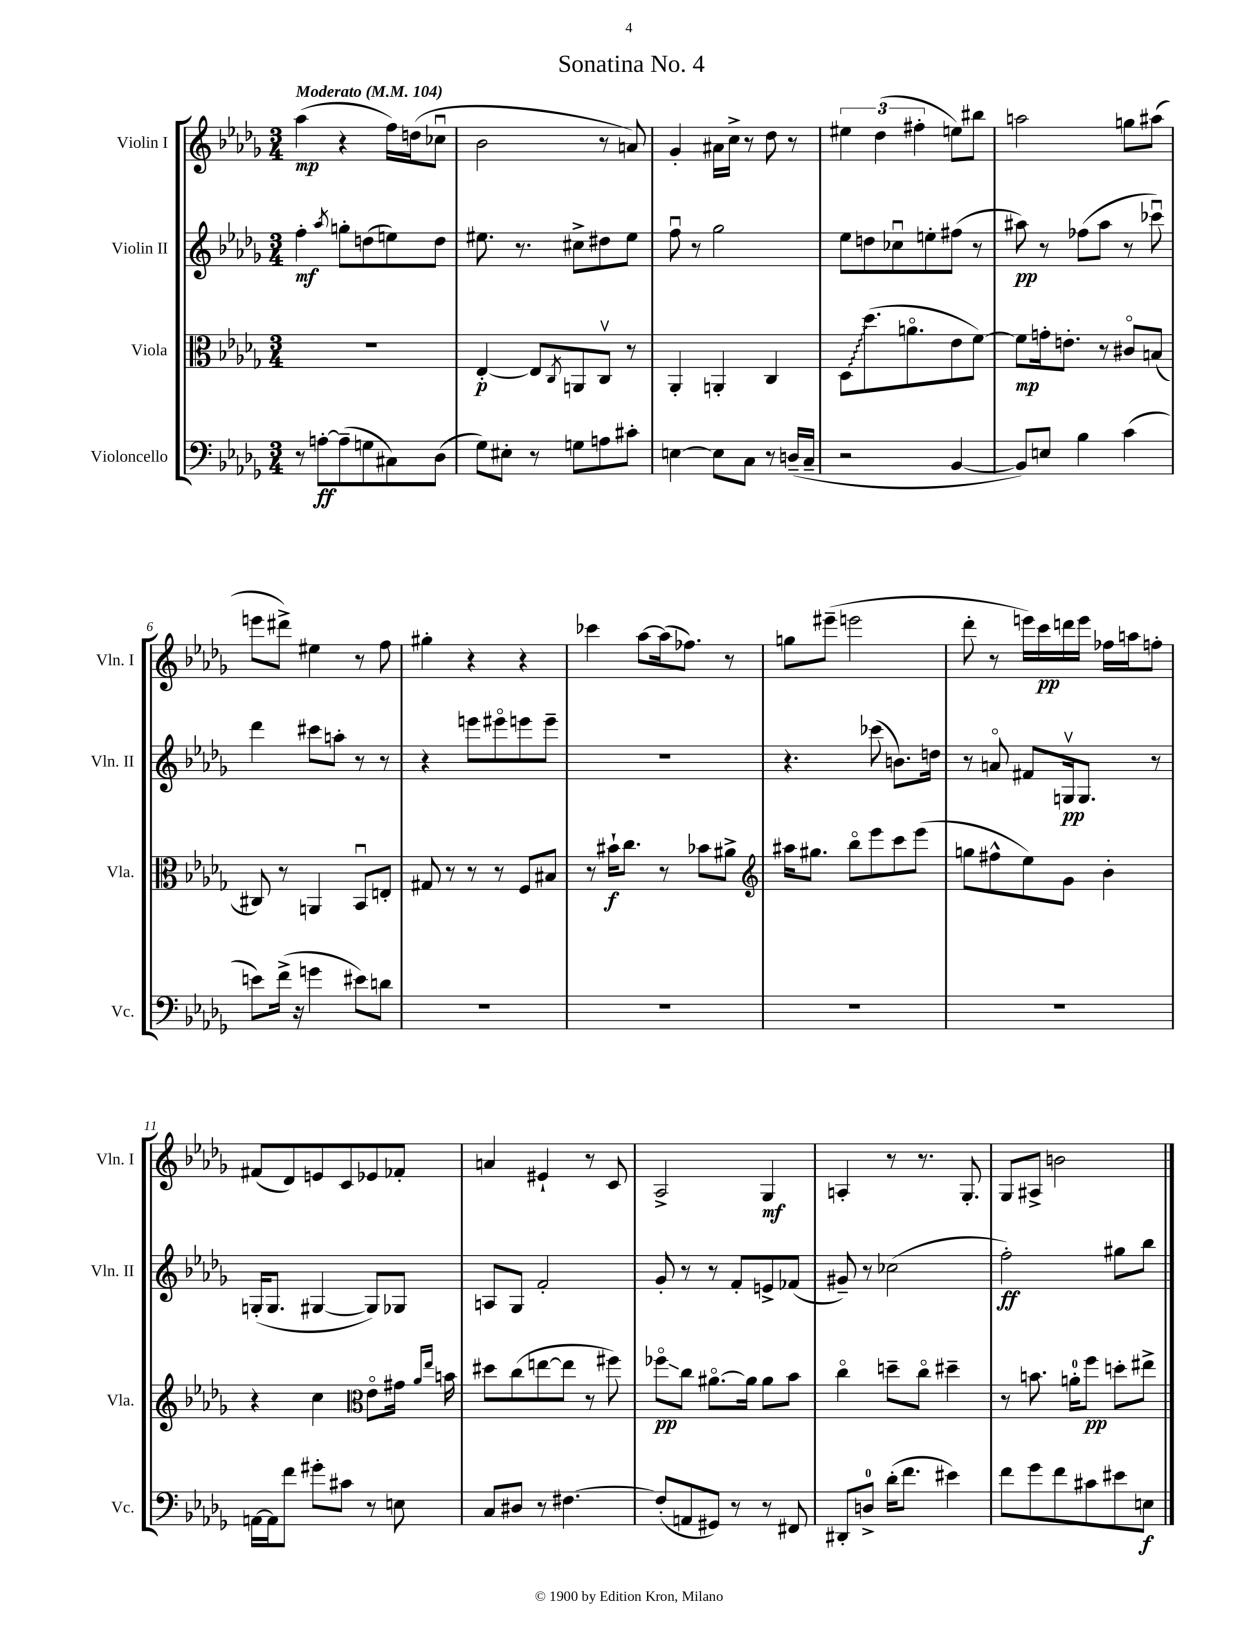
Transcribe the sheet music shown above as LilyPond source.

\header { title = "Sonatina No. 4" }
<<
\new StaffGroup <<
\new Staff = "s0" \with { instrumentName = "Violin I" shortInstrumentName = "Vln. I" } {
    \clef treble \key des \major \numericTimeSignature \time 3/4 \tempo "Moderato" 4 = 104
    aes''4\mp( r4 f''16) d''16( ces''8\downbow |
    bes'2 r8 a'8) |
    ges'4-. ais'16 c''16-> r8 des''8 r8 |
    \tuplet 3/2 { eis''4 des''4( fis''4-. } e''8) bis''8 |
    a''2 g''8 ais''8( |
    e'''8 dis'''8->) eis''4 r8 f''8 |
    gis''4-. r4 r4 |
    ces'''4 aes''8~ aes''16( fes''8.) r8 |
    g''8 eis'''8--( e'''2 |
    des'''8-. r8 e'''16) c'''16\pp d'''16 e'''16 fes''16 a''16 f''8-. |
    fis'8( des'8) e'8 c'8 ees'8 fes'8-. |
    a'4 eis'4-! r8 c'8 |
    aes2-> ges4\mf |
    a4-. r8 r8. ges8.-. |
    ges8 ais8-> b'2 \bar "|." |
}
\new Staff = "s1" \with { instrumentName = "Violin II" shortInstrumentName = "Vln. II" } {
    \clef treble \key des \major \numericTimeSignature \time 3/4
    f''4-.\mf \acciaccatura { aes''8 } g''8-. d''8( e''8) d''8 |
    eis''8. r8. cis''8-> dis''8 eis''8 |
    f''8\downbow r8 ges''2 |
    ees''8 d''8 ces''8\downbow e''8-. fis''8( r8 |
    ais''8\pp) r8 fes''8( ais''8 r8 ces'''8\downbow) |
    des'''4 cis'''8 a''8-. r8 r8 |
    r4 e'''8 eis'''8\flageolet e'''8 e'''8-- |
    R2. |
    r4. ces'''8( b'8.) d''16 |
    r8 a'8\flageolet fis'8 g16\upbow\pp g8. r8 |
    g16-.( g8. gis4~ gis8) ges8 |
    a8 ges8 f'2-. |
    ges'8-. r8 r8 f'8-. e'8-> fes'8( |
    gis'8--) r8 ces''2( |
    f''2-.\ff) gis''8 bes''8 \bar "|." |
}
\new Staff = "s2" \with { instrumentName = "Viola" shortInstrumentName = "Vla." } {
    \clef alto \key des \major \numericTimeSignature \time 3/4
    R2. |
    ees4~-.\p ees8 \acciaccatura { c8 } a,8 c8\upbow r8 |
    aes,4-. a,4-. c4 |
    \once \override Glissando.style = #'zigzag des8\glissando des''8.( a'8.\flageolet ees'8 f'8~) |
    f'8\mp g'16-. e'8.-. r8 cis'8\flageolet b8( |
    cis8) r8 a,4 bes,8\downbow e8-. |
    gis8 r8 r8 r8 f8 bis8 |
    r8 bis'16-!\f c''8. r8 bes'8 ais'8-> |
    \clef treble ais''16 gis''8. bes''8\flageolet ees'''8 c'''8 ees'''8( |
    g''8 fis''8-^ ees''8) ges'8 bes'4-. |
    r4 c''4 \clef alto ees'8\flageolet gis'16 \grace { aes'16 ees''16 } b'16 |
    dis''8 c''8( e''8~ e''8 r8 fis''8) |
    fes''8\flageolet\glissando\pp c''8 ais'8.~\flageolet ais'16 ais'8 bes'8 |
    c''4\flageolet d''8-- c''8\flageolet dis''4-- |
    r8 b'8. a'16-0-. f''8\pp d''8-. eis''8-> \bar "|." |
}
\new Staff = "s3" \with { instrumentName = "Violoncello" shortInstrumentName = "Vc." } {
    \clef bass \key des \major \numericTimeSignature \time 3/4
    r8 a8~-.\ff a8--( g8 cis8) des8( |
    ges8) eis8-. r8 g8 a8 cis'8-. |
    e4~ e8 c8 r8 d16--( c16-- |
    r2 bes,4~ |
    bes,8) e8 bes4 c'4( |
    e'8) f'16->( r16 g'4 eis'8) d'8 |
    R2. |
    R2. |
    R2. |
    R2. |
    a,16~ a,16 f'8 gis'8-. cis'8 r8 e8 |
    c8 dis8 r8 fis4.~ |
    fis8-.( a,8 gis,8) r8 r8 fis,8 |
    dis,8-. d8-0-> des'16-.( f'8. eis'4) |
    f'8 ges'8 f'8 cis'8 eis'8 e8\f \bar "|." |
}
>>
>>
